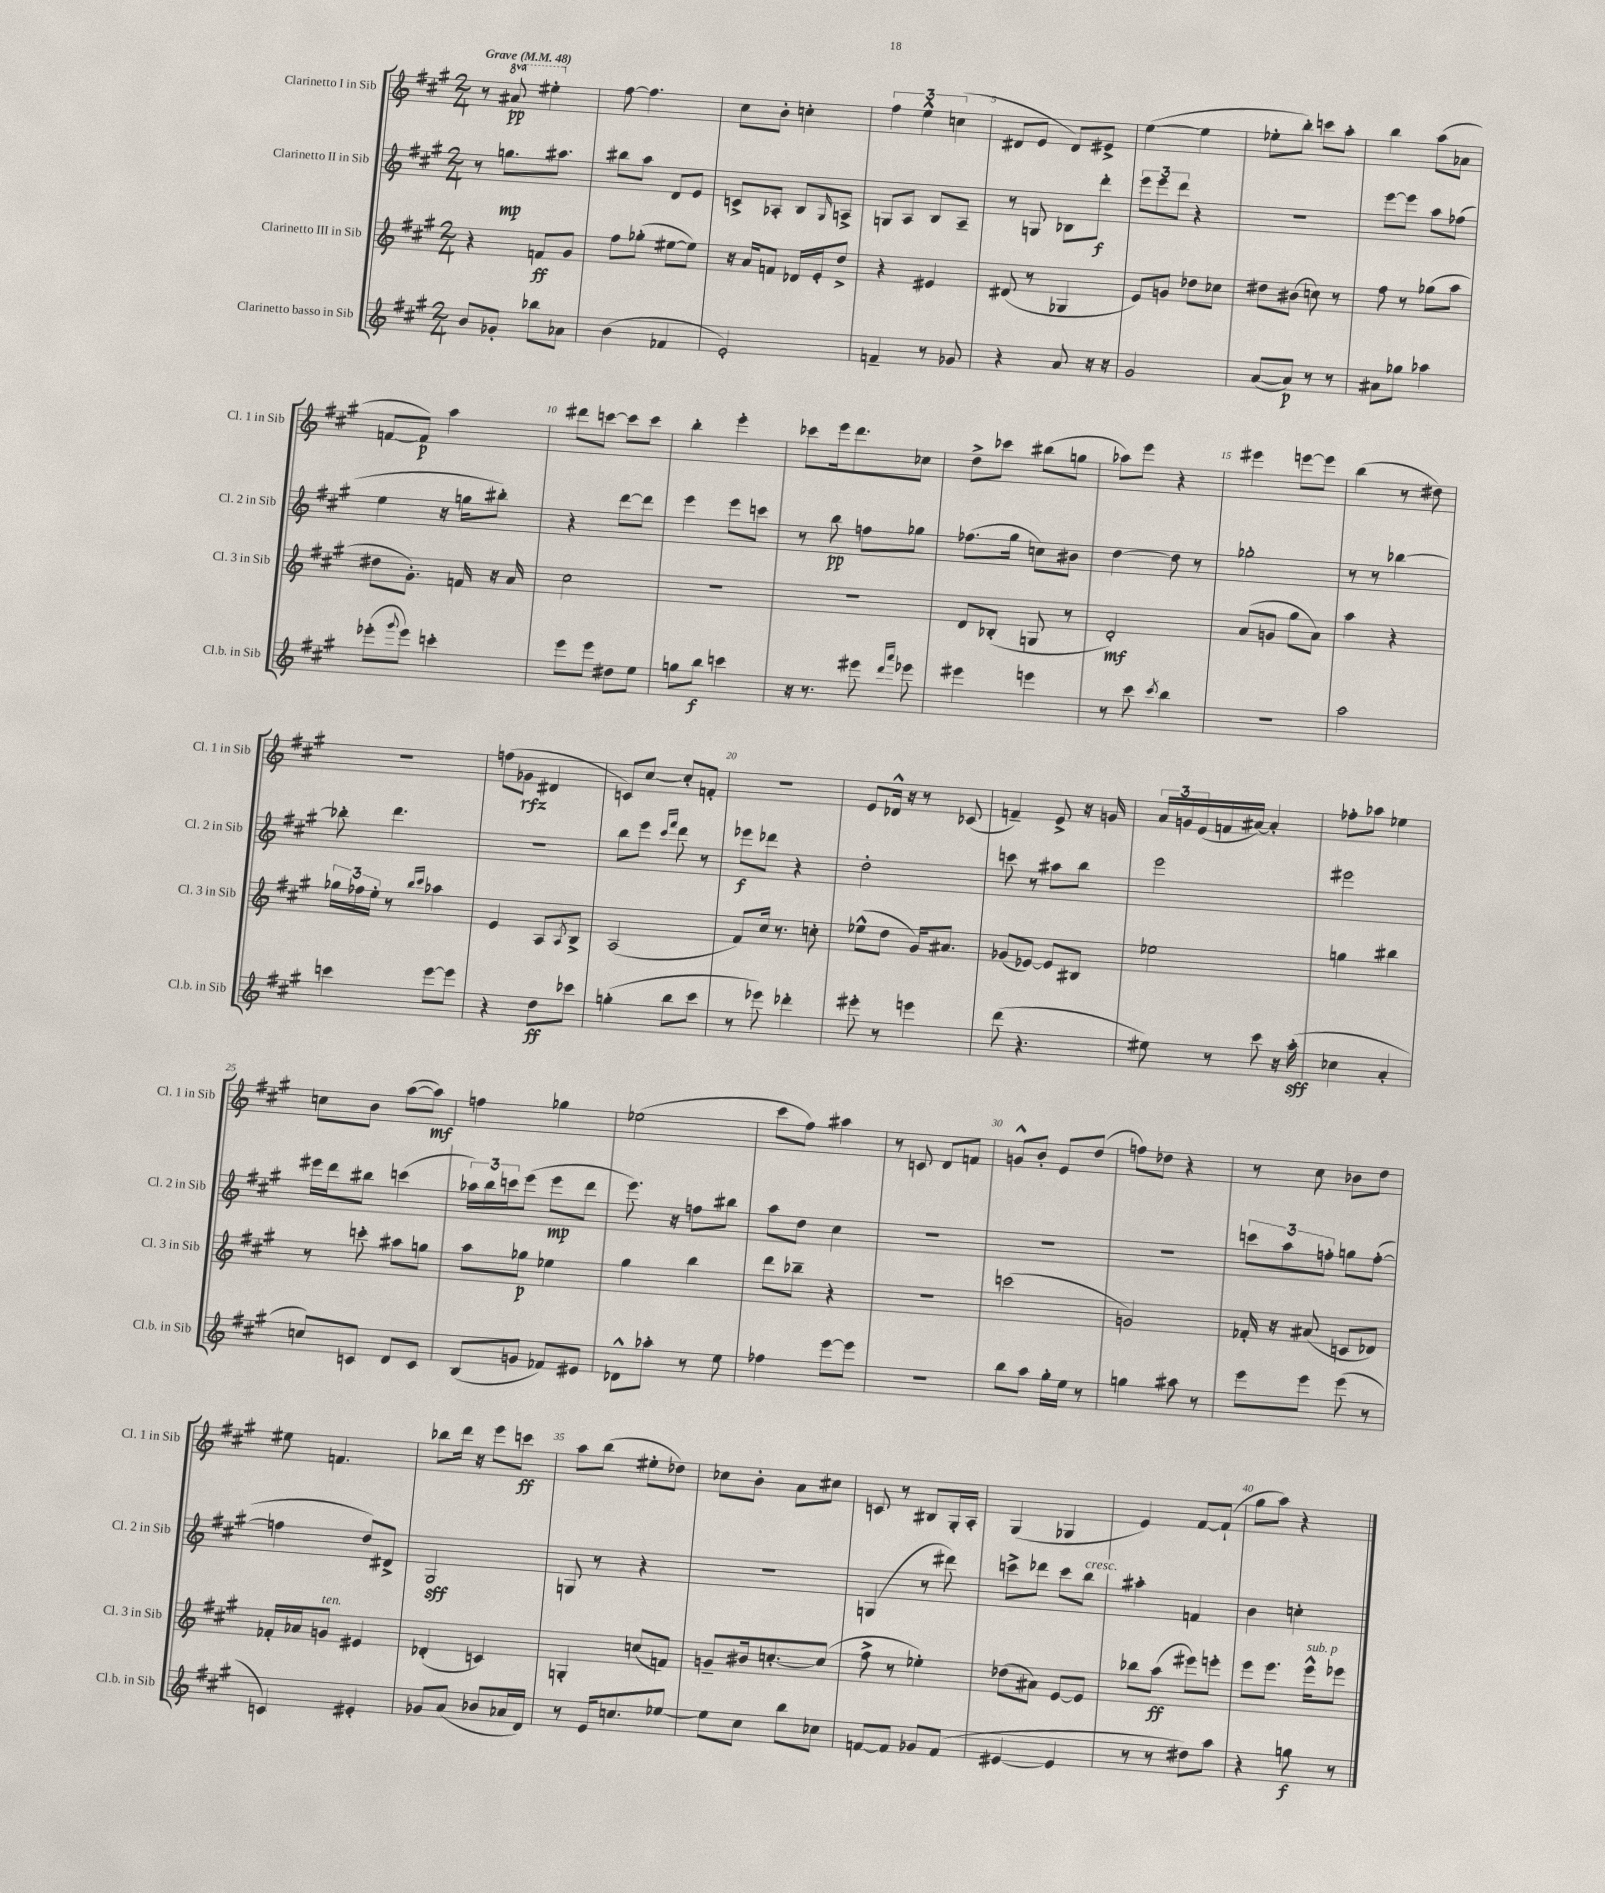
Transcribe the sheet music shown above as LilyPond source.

<<
\new StaffGroup <<
\new Staff = "s0" \with { instrumentName = "Clarinetto I in Sib" shortInstrumentName = "Cl. 1 in Sib" } {
    \clef treble \key a \major \numericTimeSignature \time 2/4 \set Staff.ottavationMarkups = #ottavation-simple-ordinals \tempo "Grave" 4 = 48
    r8 \ottava #1 ais''8\pp eis'''4-. \ottava #0 |
    fis''8~ fis''4. |
    cis''8 b'8-. c''4-. |
    \tuplet 3/2 { fis''4 e''4-^ c''4( } |
    dis'8 e'8 dis'8) eis'8-> |
    e''4~( e''4 |
    ees''8-. b''8-.) c'''8 a''8-. |
    b''4 a''8( aes'8 |
    f'8~ f'8\p) a''4 |
    dis'''8 c'''8~ c'''8 c'''8 |
    b''4-. e'''4-. |
    ces'''8 e'''16 d'''8. ces''8 |
    d''8-> ces'''8 bis''8( g''8 |
    aes''8) e'''8 r4 |
    eis'''4 e'''8~ e'''8 |
    b''4( r8 dis''8) |
    r2 |
    f''8( ges'8\rfz dis'4 |
    c'8) cis''8~ cis''8-. f'8-. |
    r2 |
    e'8 des'16-^ r16 r8 ces'8( |
    f'4--) e'8-> r16 g'16 |
    \tuplet 3/2 { a'16 g'16 e'16( } f'16 ais'16~) ais'4-. |
    fes''8-. aes''8 ees''4 |
    c''8 b'8 a''8~( a''8\mf) |
    f''4 ges''4 |
    ees''2( |
    cis'''8 fis''8) ais''4 |
    r8 c'8 d'8 f'8 |
    g'8-^ b'8-. e'8 d''8( |
    f''8) des''8 r4 |
    r8 cis''8 bes'8 d''8 |
    eis''8 f'4. |
    bes''8 d'''16 r16 e'''8 c'''8\ff |
    a''8 b''8( eis''8-. des''8) |
    ces''8 b'8-. a'8 cis''8 |
    c'8 r8 bis8 gis16-. a16-. |
    gis4( ges4 |
    e'4) fis'8~ fis'8-!( |
    gis''8 a''8) r4 \bar "|." |
}
\new Staff = "s1" \with { instrumentName = "Clarinetto II in Sib" shortInstrumentName = "Cl. 2 in Sib" } {
    \clef treble \key a \major \numericTimeSignature \time 2/4
    r8 g''8.\mp ais''8. |
    bis''8 a''8 d'8 e'8 |
    c'8-> aes8-. b8 \grace { gis16 } a8-> |
    g8 a8 b8 a8-- |
    r8 g8 bes8 d'''8-.\f |
    \tuplet 3/2 { e'''8 e'''8 d'''8 } r4 |
    r2 |
    e'''8~ e'''8 a''8 fes''8( |
    e''4 r16 g''16 bis''8-.) |
    r4 d'''8~ d'''8 |
    e'''4 e'''8 c'''8 |
    r8 b''8\pp f''8 ges''8 |
    fes''8.( gis''16 c''8) bis'8 |
    d''4~ d''8 r8 |
    ges''2-. |
    r8 r8 bes''4~ |
    bes''8-. d'''4. |
    r2 |
    b''8 e'''8 \grace { cis'''16 fis'''16 } d'''8 r8 |
    ees'''8\f des'''8 r4 |
    d''2-. |
    c'''8 r8 ais''8 b''8 |
    e'''2 |
    eis'''2 |
    eis'''16 d'''16 bis''8 c'''4( |
    \tuplet 3/2 { aes''16) b''16 c'''16 } e'''8( e'''8\mp d'''8 |
    e'''8.) r16 f''8 bis''8 |
    a''8 d''8 cis''4 |
    R2 |
    R2 |
    R2 |
    \tuplet 3/2 { c'''8 a''8 f''8-. } g''8 f''8~-.( |
    f''4 d''8) dis'8-> |
    gis2\sff |
    g8 r8 r4 |
    r2 |
    g4( r8 dis'''8) |
    c'''8-> des'''8 c'''8 b''8^\markup { \italic "cresc." } |
    ais''4-. f'4 |
    b'4 c''4-. \bar "|." |
}
\new Staff = "s2" \with { instrumentName = "Clarinetto III in Sib" shortInstrumentName = "Cl. 3 in Sib" } {
    \clef treble \key a \major \numericTimeSignature \time 2/4
    r4 f'8\ff gis'8 |
    fis''8 ges''8-.( eis''8~ eis''8) |
    r16 a'16 f'8 des'16 e'16-. d''8-> |
    r4 eis'4 |
    dis'8( r8 ges4 |
    e'8) g'8 des''8 ces''8 |
    dis''8 bis'8( c''8) r8 |
    fis''8 r8 ges''8( a''8 |
    dis''8 gis'8.-.) f'16 r16 a'16 |
    cis''2 |
    R2 |
    R2 |
    d'8 bes8-.( g8 r8 |
    d'2-.\mf) |
    a'8( g'8 gis''8 a'8) |
    a''4 r4 |
    \tuplet 3/2 { ges''16 fes''16 e''16-. } r8 \grace { b''16 cis'''16 } aes''4 |
    e'4 a8 \acciaccatura { a8 } b8-> |
    a2( |
    fis'8) cis''16 r8. c''8-. |
    ees''8-^( d''8 gis'16) ais'8. |
    ges'8( ees'8~) ees'8 bis8 |
    ees''2 |
    g''4 bis''4 |
    r8 c'''8-. ais''8 g''8 |
    a''8 ges''8\p ees''4 |
    gis''4 b''4 |
    d'''8 bes''8-- r4 |
    R2 |
    c'''2( |
    g'2) |
    fes'16-. r16 ais'8( c'8 des'8) |
    fes'16-. aes'16 g'8^\markup { \italic "ten." } eis'4 |
    des'4-.( c'4) |
    g4-. c''8( f'8) |
    g'8-- bis'16 c''8.~-. c''8( |
    fis''8-> r8 ees''4-.) |
    des''8( ais'8) e'8~ e'8 |
    bes''8 a''8\ff( eis'''8) e'''8-. |
    e'''8 e'''8. e'''16-^^\markup { \italic "sub. p" } ees'''8 \bar "|." |
}
\new Staff = "s3" \with { instrumentName = "Clarinetto basso in Sib" shortInstrumentName = "Cl.b. in Sib" } {
    \clef treble \key a \major \numericTimeSignature \time 2/4
    b'8 ges'8-. bes''8 aes'8 |
    b'4( fes'4 |
    e'2-.) |
    f'4-- r8 ges'8 |
    r4 a'8 r16 r16 |
    gis'2 |
    a'8~( a'8\p) r8 r8 |
    ais'8 ges''8 aes''4 |
    ees'''8-.( \appoggiatura { gis'''8 } ees'''8) c'''4-. |
    e'''8 e'''8 dis''8 e''8 |
    g''8 b''8\f c'''4 |
    r16 r8. eis'''8 \grace { d'''16 a'''16 } ees'''8 |
    eis'''4 e'''4 |
    r8 cis'''8 \acciaccatura { cis'''8 } b''4 |
    r2 |
    a''2 |
    c'''4 e'''8~ e'''8 |
    r4 d''8\ff ces'''8 |
    g''4-.( b''8 cis'''8 |
    r8 ees'''8) des'''4-. |
    eis'''8-. r8 e'''4 |
    d'''8( r4. |
    eis''8) r8 cis'''8 r16 a''16-.\sff( |
    ces''4 a'4-. |
    c''8) c'8 d'8 c'8 |
    b8( g'8 fes'8) eis'8 |
    des'8-^ aes''8-. r8 e''8 |
    fes''4 e'''8~ e'''8 |
    r2 |
    b''8 a''8 gis''16-. e''16 r8 |
    g''4 ais''8 r8 |
    e'''8 e'''8 e'''8( r8 |
    c'4) eis'4-. |
    ges'8 a'8( bes'8 aes'16 d'16) |
    r8 e'16 c''8. ees''8~ |
    ees''8 cis''8 b''8 ces''8 |
    f'8~ f'8 ges'8 f'8( |
    eis'4~ eis'4 |
    r8 r8 dis''8) a''8 |
    r4 g''8\f r8 \bar "|." |
}
>>
>>
\layout { \context { \Score \override BarNumber.break-visibility = ##(#f #t #t) barNumberVisibility = #(every-nth-bar-number-visible 5) } }
